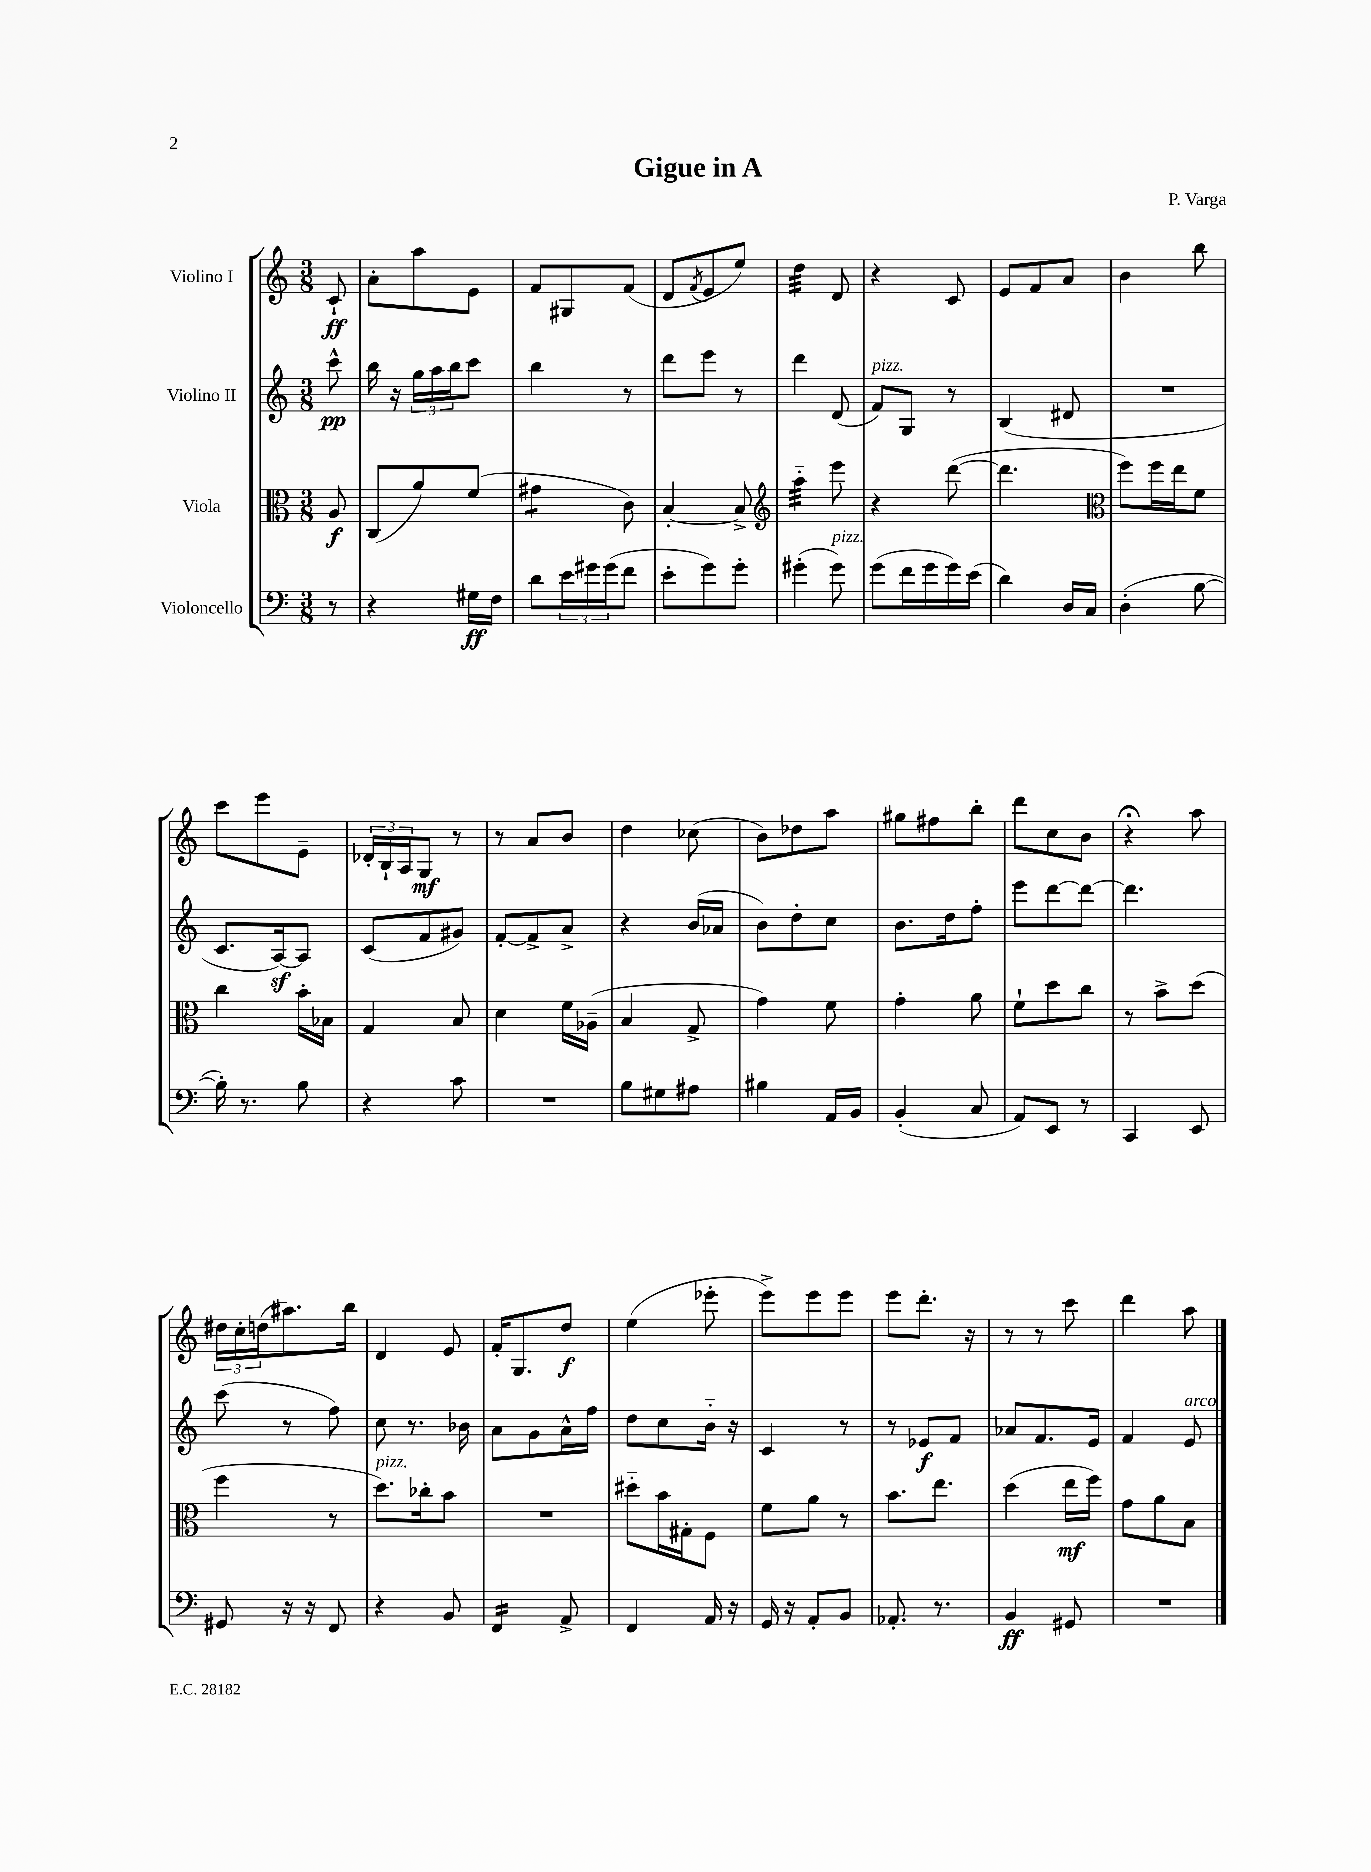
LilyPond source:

\header { title = "Gigue in A" composer = "P. Varga" }
<<
\new StaffGroup <<
\new Staff = "s0" \with { instrumentName = "Violino I" } {
    \clef treble \key c \major \numericTimeSignature \time 3/8 \partial 8
    c'8-!\ff |
    a'8-. a''8 e'8 |
    f'8 gis8 f'8( |
    d'8 \acciaccatura { f'8 } e'8 e''8) |
    d''4:32 d'8 |
    r4 c'8 |
    e'8 f'8 a'8 |
    b'4 b''8 |
    c'''8 e'''8 e'8-- |
    \tuplet 3/2 { des'16-. b16-! a16 } g8\mf r8 |
    r8 a'8 b'8 |
    d''4 ces''8( |
    b'8) des''8 a''8 |
    gis''8 fis''8 b''8-. |
    d'''8 c''8 b'8 |
    r4\fermata a''8 |
    \tuplet 3/2 { dis''16 c''16-. d''16( } ais''8.) b''16 |
    d'4 e'8 |
    f'16-. g8. d''8\f |
    e''4( ees'''8-. |
    e'''8->) e'''8 e'''8 |
    e'''8 d'''8.-. r16 |
    r8 r8 c'''8 |
    d'''4 a''8 \bar "|." |
}
\new Staff = "s1" \with { instrumentName = "Violino II" } {
    \clef treble \key c \major \numericTimeSignature \time 3/8 \partial 8
    c'''8-^\pp |
    b''16 r16 \tuplet 3/2 { g''16 a''16 b''16 } c'''8 |
    b''4 r8 |
    d'''8 e'''8 r8 |
    d'''4 d'8( |
    f'8^\markup { \italic "pizz." }) g8 r8 |
    b4( dis'8 |
    R4. |
    c'8. a16~\sf) a8 |
    c'8( f'8 gis'8) |
    f'8~-. f'8-> a'8-> |
    r4 b'16( aes'16 |
    b'8) d''8-. c''8 |
    b'8. d''16 f''8-. |
    e'''8 d'''8~ d'''8~ |
    d'''4. |
    c'''8( r8 f''8) |
    c''8 r8. bes'16 |
    a'8 g'8 a'16-^ f''16 |
    d''8 c''8 b'16-_ r16 |
    c'4 r8 |
    r8 ees'8\f f'8 |
    aes'8 f'8. e'16 |
    f'4 e'8^\markup { \italic "arco" } \bar "|." |
}
\new Staff = "s2" \with { instrumentName = "Viola" } {
    \clef alto \key c \major \numericTimeSignature \time 3/8 \partial 8
    a8\f |
    c8( a'8) f'8( |
    gis'4:8 c'8) |
    b4~-. b8-> |
    \clef treble a''4:32-_ e'''8 |
    r4 d'''8~( |
    d'''4. |
    \clef alto f''8) f''16 e''16 f'8 |
    c''4 b'16-. bes16 |
    g4 b8 |
    d'4 f'16 aes16--( |
    b4 g8-> |
    g'4) f'8 |
    g'4-. a'8 |
    f'8-! d''8 c''8 |
    r8 b'8-> d''8( |
    f''4 r8 |
    d''8.^\markup { \italic "pizz." }) ces''16-. b'8 |
    R4. |
    dis''8-_ b'16 gis16-. f8 |
    f'8 a'8 r8 |
    b'8. e''8. |
    d''4( e''16\mf f''16) |
    g'8 a'8 b8 \bar "|." |
}
\new Staff = "s3" \with { instrumentName = "Violoncello" } {
    \clef bass \key c \major \numericTimeSignature \time 3/8 \partial 8
    r8 |
    r4 gis16\ff f16 |
    d'8 \tuplet 3/2 { e'16 gis'16 gis'16( } f'8 |
    e'8-. g'8) g'8-. |
    gis'4-.( gis'8^\markup { \italic "pizz." }) |
    g'8( f'16 g'16 g'16) e'16( |
    d'4) d16 c16 |
    d4-.( b8~ |
    b16-.) r8. b8 |
    r4 c'8 |
    R4. |
    b8 gis8 ais8 |
    bis4 a,16 b,16 |
    b,4-.( c8 |
    a,8) e,8 r8 |
    c,4 e,8 |
    gis,8 r16 r16 f,8 |
    r4 b,8 |
    f,4:16 a,8-> |
    f,4 a,16 r16 |
    g,16 r16 a,8-. b,8 |
    aes,8.-. r8. |
    b,4\ff gis,8 |
    R4. \bar "|." |
}
>>
>>
\layout { \context { \Score \remove "Bar_number_engraver" } }
